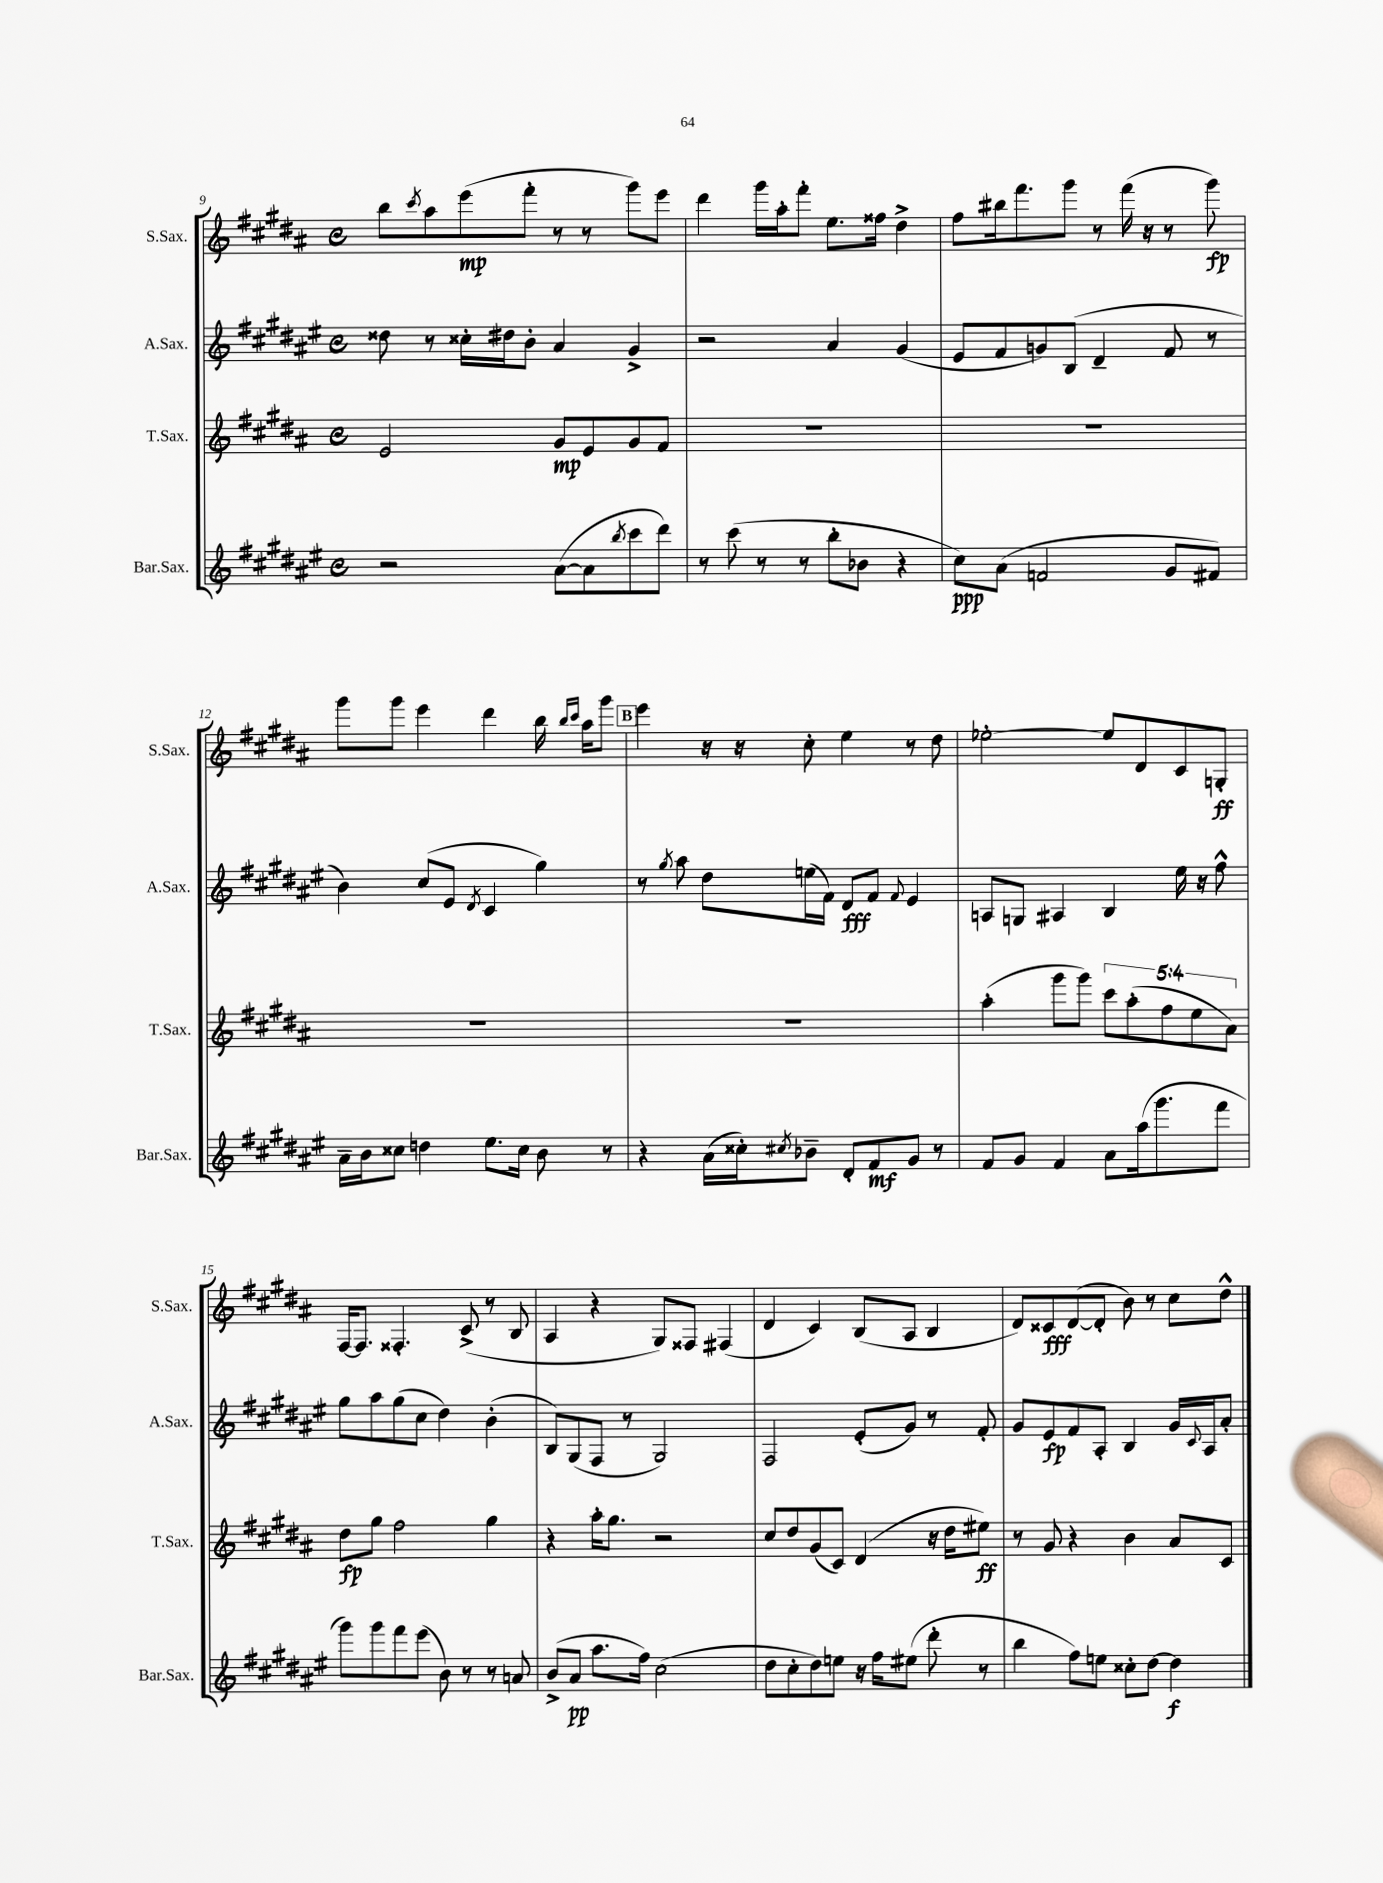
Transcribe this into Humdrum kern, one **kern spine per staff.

**kern	**dynam	**kern	**dynam	**kern	**dynam	**kern	**dynam
*part4	*part4	*part3	*part3	*part2	*part2	*part1	*part1
*staff4	*staff4	*staff3	*staff3	*staff2	*staff2	*staff1	*staff1
*I"Bar.Sax.	*	*I"T.Sax.	*	*I"A.Sax.	*	*I"S.Sax.	*
*I'Bar.Sax.	*	*I'T.Sax.	*	*I'A.Sax.	*	*I'S.Sax.	*
*clefG2	*	*clefG2	*	*clefG2	*	*clefG2	*
*k[f#c#g#d#a#e#]	*	*k[f#c#g#d#a#]	*	*k[f#c#g#d#a#e#]	*	*k[f#c#g#d#a#]	*
*M4/4	*	*M4/4	*	*M4/4	*	*M4/4	*
*met(c)	*	*met(c)	*	*met(c)	*	*met(c)	*
=9	=9	=9	=9	=9	=9	=9	=9
2r	.	2e/	.	8dd##X\	.	8bb\L	.
.	.	.	.	.	.	8qccc#/	.
.	.	.	.	8r	.	8aa#\	.
.	.	.	.	16cc##X'\LL	.	(8eee\	mp
.	.	.	.	16dd#X\J	.	.	.
.	.	.	.	8b'\J	.	8fff#'\J	.
([8a#\L	.	8g#/L	mp	4a#/	.	8r	.
8a#\]	.	8e/	.	.	.	8r	.
8qbb/	.	.	.	.	.	.	.
8ccc#\	.	8g#/	.	4g#^/	.	8ggg#\L)	.
8ddd#\J)	.	8f#/J	.	.	.	8eee\J	.
=10	=10	=10	=10	=10	=10	=10	=10
8r	.	1r	.	2r	.	4ddd#\	.
(8ccc#\	.	.	.	.	.	.	.
8r	.	.	.	.	.	16ggg#\LL	.
.	.	.	.	.	.	16aa#'\J	.
8r	.	.	.	.	.	8fff#'\J	.
8bb'\L	.	.	.	4a#/	.	8.ee\L	.
8b-X\J	.	.	.	.	.	.	.
.	.	.	.	.	.	16ff##X\Jk	.
4r	.	.	.	(4g#/	.	4dd#^\	.
=11	=11	=11	=11	=11	=11	=11	=11
8cc#\L)	ppp	1r	.	8e#/L	.	8ff#\L	.
(8a#\J	.	.	.	8f#/	.	16bb#X\k	.
.	.	.	.	.	.	8.fff#\	.
2fn/	.	.	.	8gn/)	.	.	.
.	.	.	.	(8B/J	.	8ggg#\J	.
.	.	.	.	4d#~/	.	8r	.
.	.	.	.	.	.	(16fff#\	.
.	.	.	.	.	.	16r	.
8g#/L	.	.	.	8f#/	.	8r	.
8f#X/J)	.	.	.	8r	.	8ggg#\)	fp
!!LO:LB:g=z
=12	=12	=12	=12	=12	=12	=12	=12
16a#~\LL	.	1r	.	4b\)	.	8ggg#\L	.
16b\J	.	.	.	.	.	.	.
8cc##X\J	.	.	.	.	.	8ggg#\J	.
4ddn\	.	.	.	(8cc#/L	.	4eee\	.
.	.	.	.	8e#/J	.	.	.
.	.	.	.	8qd#/	.	.	.
8.ee#\L	.	.	.	4c#/	.	4ddd#\	.
16cc##\Jk	.	.	.	.	.	.	.
8b\	.	.	.	4gg#\)	.	16bb\	.
.	.	.	.	.	.	16qqbb/LL	.
.	.	.	.	.	.	16qqccc#/JJ	.
.	.	.	.	.	.	16aa#\KL	.
8r	.	.	.	.	.	8ggg#\J	.
!!LO:REH:place=s1:t=B
=13	=13	=13	=13	=13	=13	=13	=13
4r	.	1r	.	8r	.	4eee\	.
.	.	.	.	8qgg#/	.	.	.
.	.	.	.	8aa#\	.	.	.
(16a#\LL	.	.	.	8dd#\L	.	16r	.
16cc##X'\J)	.	.	.	.	.	16r	.
8qcc#X/	.	.	.	.	.	.	.
8b-X~\J	.	.	.	(16een\L	.	8cc#'\	.
.	.	.	.	16f#\JJ)	.	.	.
8d#'/L	.	.	.	8d#/L	fff	4ee\	.
8f#/	mf	.	.	8f#/J	.	.	.
.	.	.	.	8qqf#/	.	.	.
8g#/J	.	.	.	4e#/	.	8r	.
8r	.	.	.	.	.	8dd#\	.
=14	=14	=14	=14	=14	=14	=14	=14
8f#/L	.	(4aa#'\	.	8An/L	.	[2ee-X'\	.
8g#/J	.	.	.	8Gn/J	.	.	.
4f#/	.	8ggg#\L	.	4A#X/	.	.	.
.	.	8ggg#\J)	.	.	.	.	.
8a#\L	.	10ccc#\L	.	4B/	.	8ee-/L]	.
.	.	(10aa#'\	.	.	.	.	.
(16aa#\k	.	.	.	.	.	8d#/	.
8.ggg#\	.	.	.	.	.	.	.
.	.	10ff#\	.	.	.	.	.
.	.	.	.	16ee#\	.	8c#/	.
.	.	10ee\	.	.	.	.	.
.	.	.	.	16r	.	.	.
8fff#\J	.	.	.	8ff#^^\	.	8Gn'/J	ff
.	.	10a#\J)	.	.	.	.	.
!!LO:LB:g=z
=15	=15	=15	=15	=15	=15	=15	=15
8ggg#\L)	.	8dd#\L	fp	8gg#\L	.	[16F#/KL	.
.	.	.	.	.	.	8.F#/J]	.
8ggg#\	.	8gg#\J	.	8aa#\	.	.	.
8fff#\	.	2ff#\	.	(8gg#\	.	4.F##X'/	.
(8eee#\J	.	.	.	8cc#\J	.	.	.
8b\)	.	.	.	4dd#\)	.	.	.
8r	.	.	.	.	.	(8c#^/	.
8r	.	4gg#\	.	(4b'\	.	8r	.
8an/	.	.	.	.	.	8B/	.
=16	=16	=16	=16	=16	=16	=16	=16
(8b^/L	.	4r	.	8B/L)	.	4A#/	.
8a#/J	pp	.	.	(8G#/	.	.	.
8.aa#\L	.	16aa#'\KL	.	8F#/J	.	4r	.
.	.	8.gg#\J	.	.	.	.	.
.	.	.	.	8r	.	.	.
16ff#\Jk)	.	.	.	.	.	.	.
(2cc#\	.	2r	.	2G#/)	.	8G#/L)	.
.	.	.	.	.	.	8F##X/J	.
.	.	.	.	.	.	(4F#X/	.
=17	=17	=17	=17	=17	=17	=17	=17
8dd#\L	.	8cc#/L	.	2F#/	.	4d#/	.
8cc#'\	.	8dd#/	.	.	.	.	.
8dd#\)	.	(8g#/	.	.	.	4c#/)	.
8een\J	.	8c#/J)	.	.	.	.	.
16r	.	(4d#/	.	(8e#'/L	.	(8B/L	.
16ff#\KL	.	.	.	.	.	.	.
(8ee#X\J	.	.	.	8g#/J)	.	8A#/J	.
8ddd#'\	.	16r	.	8r	.	4B/	.
.	.	16dd#\KL	.	.	.	.	.
8r	.	8ee#X\J)	ff	8f#'/	.	.	.
=18	=18	=18	=18	=18	=18	=18	=18
4bb\	.	8r	.	8g#/L	.	8d#/L)	.
.	.	8g#/	.	8e#/	fp	8c##X/	fff
8ff#\L)	.	4r	.	8f#/	.	([8d#/	.
8een\J	.	.	.	8A#'/J	.	8d#'/J]	.
8cc##X'\L	.	4b\	.	4B/	.	8b\)	.
[8dd#\J	.	.	.	.	.	8r	.
4dd#\]	f	8a#/L	.	16g#/LL	.	8cc#\L	.
.	.	.	.	8qqc#/	.	.	.
.	.	.	.	16A#/J	.	.	.
.	.	8c#/J	.	8a#'/J	.	8dd#^^\J	.
==	==	==	==	==	==	==	==
*-	*-	*-	*-	*-	*-	*-	*-
